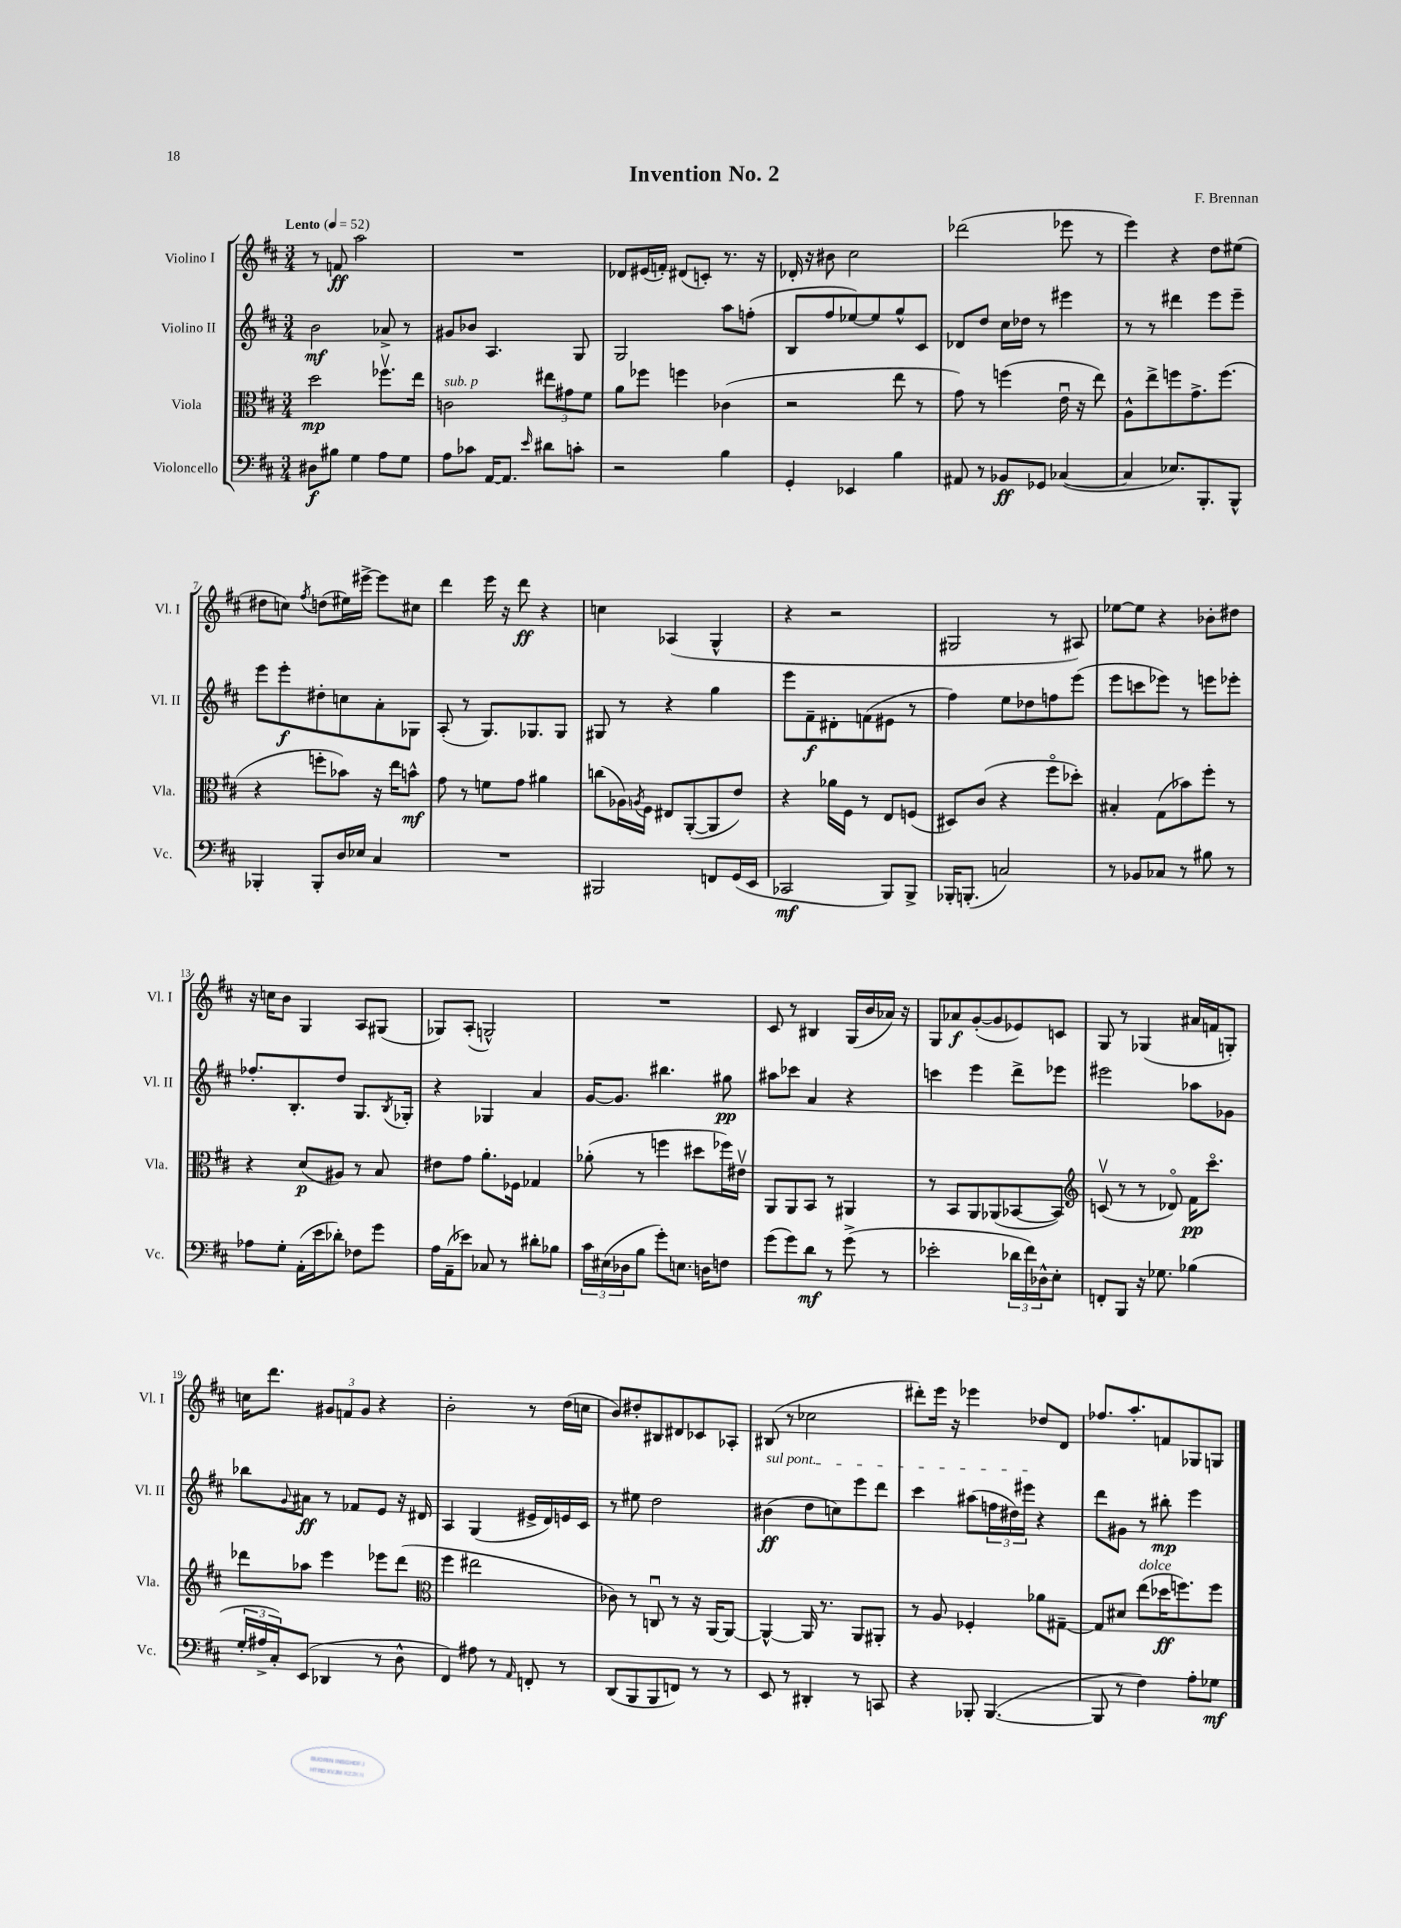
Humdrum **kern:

**kern	**kern	**kern	**kern
*staff4	*staff3	*staff2	*staff1
*clefF4	*clefC3	*clefG2	*clefG2
*k[f#c#]	*k[f#c#]	*k[f#c#]	*k[f#c#]
*M3/4	*M3/4	*M3/4	*M3/4
*MM52	*MM52	*MM52	*MM52
8D#	2dd	2b	8r
8B#	.	.	8f
4G	.	.	2aa
8A	8.ff-v	8a-^	.
8G	.	8r	.
.	16ee	.	.
=	=	=	=
8A	2c	8g#	2.r
8c-	.	8b-	.
[16AA	.	4.A	.
8.AA]	.	.	.
16qqe	.	.	.
8d#	12ee#	.	.
.	12g#	.	.
8c'	.	8G	.
.	12f#	.	.
=	=	=	=
2r	8a	2G	8d-
.	8ff-	.	(16e#
.	.	.	16f')
.	4ff	.	(8d#
.	.	.	8c')
4B	(4c-	8aa	8.r
.	.	(8ff'	.
.	.	.	16r
=	=	=	=
4GG'	2r	8B	16d-'
.	.	.	16r
.	.	8ff#	8b#
4EE-	.	[8ee-)	2cc#
.	.	8ee-]	.
4B	8ee	8gg^^	.
.	8r	8c#	.
=	=	=	=
8AA#	8g)	8d-	(2ddd-
8r	8r	8dd	.
8BB-	(4ff	16cc#	.
.	.	16dd-	.
8GG-	.	8r	.
([4C-	16eu	4eee#	8eee-
.	16r	.	.
.	8ee)	.	8r
=	=	=	=
4C-]	8A^^	8r	4eee)
.	8ee^	8r	.
8.E-)	8ff	4ddd#	4r
.	8.g^	.	.
8.BBB'	.	.	.
.	.	8eee	8dd
.	(8.ff	.	.
8BBB^^	.	8eee~	(8ee#
=	=	=	=
4BBB-'	4r	8eee	8dd#
.	.	8eee'	8cc)
.	.	.	8qff#
8BBB-'	8ff'	8dd#'	(8dd
16D	8b-)	8cc	16ee#)
16E-	.	.	[16eee#^
4C#	16r	8a'	8eee#]
.	16ee	.	.
.	8b^^	8G-	8cc#
=	=	=	=
2.r	8g	(8A'	4ddd
.	8r	8r	.
.	8f	8.G)	16eee
.	.	.	16r
.	8g	.	8ddd
.	.	8.G-	.
.	4a#	.	4r
.	.	8G-	.
=	=	=	=
2BBB#	(8cc	8G#	4cc
.	16A-)	8r	.
.	8qA	.	.
.	16F#	.	.
.	8E#	4r	(4A-
.	([8AA'	.	.
8FF	8AA]	4gg	4G^^
(16GG	8e)	.	.
16EE	.	.	.
=	=	=	=
2CC-	4r	8eee	4r
.	.	8f#~	.
.	16a-	8d#'	2r
.	16F#	.	.
.	8r	(8f	.
8BBB)	8E	8e#	.
8BBB^	(8F	8r	.
=	=	=	=
16BBB-'	8D#)	4ff#)	2G#
(8.BBB'	.	.	.
.	(8c#	.	.
2C)	4r	8ee	.
.	.	8dd-	.
.	8ff#o	8ff	8r
.	8dd-')	(8eee	8A#)
=	=	=	=
8r	4B#'	8eee	[8ee-
8BB-	.	8ccc	8ee-]
8C-	(8G	8eee-)	4r
8r	8b-)	8r	.
8B#	8ff#'	8eee	8b-'
8r	8r	8eee-'	8dd#
=	=	=	=
8A-	4r	8.ff-'	16r
.	.	.	16cc
8G'	.	.	8b
.	.	8.B'	.
(16AA'	(8d	.	4G
16e	.	.	.
8d-')	8A#)	8dd	.
8F-	8r	8.G	8A
8g	8B	.	(8G#
.	.	8qB	.
.	.	16G-'	.
=	=	=	=
16A	8e#	4r	8G-)
(16AA~	.	.	.
8e-)	8g	.	(8A'
8C-	8.a'	4G-	2G^^)
8r	.	.	.
.	16F-	.	.
8d#'	4G-	4a	.
8B-	.	.	.
=	=	=	=
24c#	(8a-'	[16g	2.r
(24E#	.	.	.
.	.	8.g]	.
24D-	.	.	.
8B	8r	.	.
8g')	4ff	4.bb#	.
8.E	.	.	.
.	8dd#	.	.
16D	.	.	.
8F	16ff-)	8gg#	.
.	16e#v	.	.
=	=	=	=
(8g	8AA	8aa#	8c#
8g)	8AA	8ccc-	8r
8d	8BB	4a	4B#
8r	8r	.	.
(8g^	4AA#	4r	(16G
.	.	.	16b
8r	.	.	16a-)
.	.	.	16r
=	=	=	=
2e-'	8r	4ccc	8G
.	8BB	.	8a-
.	8AA	4eee	([8g'
.	(8AA-	.	8g]
24d-	[8BB-	8ddd^	8e-)
24f#)	.	.	.
24D-^^	.	.	.
8E'	8BB-])	8eee-	8c
=	=	=	=
*	*clefG2	*	*
8FF'	(8cv	2eee#	8G
8BBB	8r	.	8r
16r	8r	.	(4G-
8.G-	.	.	.
.	8d-o)	.	.
(4B-	16f#	8aa-	16a#
.	8.ccc#o	.	16f
.	.	8g-	8G')
=	=	=	=
24G'	8ddd-	8bb-	16cc
24A#^	.	.	.
.	.	.	8.ddd
24C#')	.	.	.
.	.	8qqg	.
(8EE	8aa-	8a#	.
4DD-	4eee	8r	12g#
.	.	.	12f
.	.	8f-	.
.	.	.	12g#
8r	8eee-	8e	4r
8D^^	(8ddd-	16r	.
.	.	16d#	.
=	=	=	=
*	*clefC3	*	*
4FF#)	4ff#	4A	2b'
8A#	2ee#	(4G	.
8r	.	.	.
16qqAA	.	.	.
8FF'	.	16e#^	8r
.	.	16d)	.
8r	.	16e	(16dd
.	.	16c#	16cc
=	=	=	=
(8DD	8c-)	8r	8b)
8BBB	8r	8ee#	8dd#'
8BBB	8Cu	2dd	8B#
8FF)	8r	.	8d#
8r	16r	.	8c-
.	[16AA	.	.
8r	8AA_	.	8A-'
=	=	=	=
8EE	4AA^^_	(4b#	(8B#
8r	.	.	8r
4DD#'	16AA]	8dd	2cc-
.	8.r	.	.
.	.	8cc)	.
8r	8AA	8eee	.
8CC	8AA#'	8ddd	.
=	=	=	=
4r	8r	4ccc#	8ddd#')
.	8A	.	16eee
.	.	.	16r
8BBB-'	4F-'	(8aa#	4eee-
([4.BBB-	.	24ff	.
.	.	24dd#)	.
.	.	24eee#	.
.	8a-	4r	8dd-
.	[8G#~	.	8d
=	=	=	=
8BBB-]	8G#]	8ddd	8.ff-
8r	8d#	8g#	.
.	.	.	8.aa'
4F#)	(8ee	8r	.
.	16dd-	8bb#'	8f
.	8.ff)	.	.
8A'	.	4eee	8G-
8G-	8ff	.	8G
==	==	==	==
*-	*-	*-	*-
